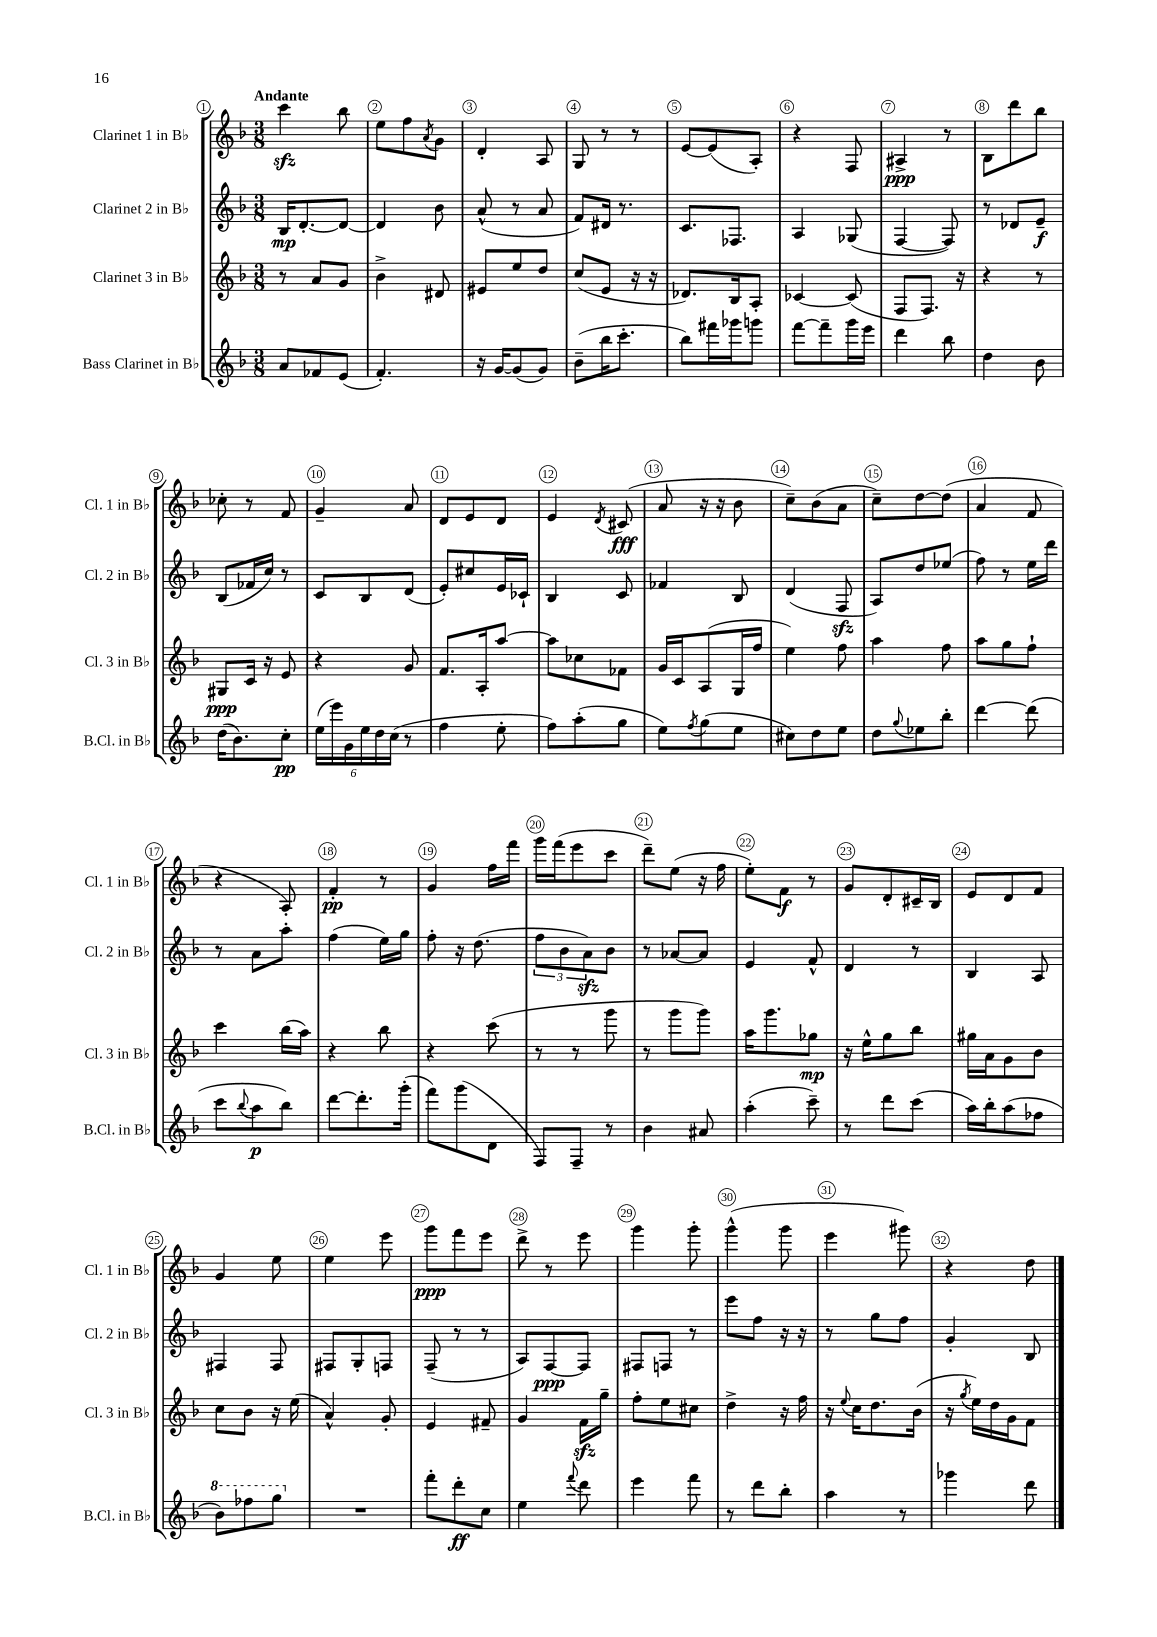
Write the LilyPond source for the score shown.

<<
\new StaffGroup <<
\new Staff = "s0" \with { instrumentName = "Clarinet 1 in Bb" shortInstrumentName = "Cl. 1 in Bb" } {
    \clef treble \key f \major \numericTimeSignature \time 3/8 \tempo "Andante"
    c'''4\sfz bes''8 |
    e''8 f''8 \acciaccatura { a'8 } g'8 |
    d'4-. a8 |
    g8 r8 r8 |
    e'8~ e'8( a8-.) |
    r4 f8 |
    ais4->\ppp r8 |
    bes8 d'''8 bes''8 |
    ces''8-. r8 f'8 |
    g'4-- a'8 |
    d'8 e'8 d'8 |
    e'4 \acciaccatura { d'8 } cis'8\fff( |
    a'8 r16 r16 bes'8 |
    c''8--) bes'8( a'8 |
    c''8--) d''8~ d''8( |
    a'4 f'8 |
    r4 a8-.) |
    f'4-.\pp r8 |
    g'4 f''16 f'''16 |
    g'''16 f'''16( e'''8 c'''8 |
    d'''8--) e''8( r16 f''16 |
    e''8-.) f'8\f r8 |
    g'8 d'8-. cis'16-- bes16 |
    e'8 d'8 f'8 |
    g'4 e''8 |
    e''4 e'''8 |
    g'''8\ppp f'''8 e'''8 |
    d'''8-> r8 e'''8 |
    g'''4 g'''8-. |
    g'''4-^( g'''8 |
    e'''4 gis'''8) |
    r4 d''8 \bar "|." |
}
\new Staff = "s1" \with { instrumentName = "Clarinet 2 in Bb" shortInstrumentName = "Cl. 2 in Bb" } {
    \clef treble \key f \major \numericTimeSignature \time 3/8
    bes16\mp d'8.~-. d'8~ |
    d'4 bes'8 |
    a'8-^( r8 a'8 |
    f'8) dis'16 r8. |
    c'8. fes8. |
    a4 ges8( |
    f4~ f8) |
    r8 des'8 e'8--\f |
    bes8( fes'16 c''16) r8 |
    c'8 bes8 d'8( |
    e'8-.) cis''8 e'16 ces'16-! |
    bes4 c'8 |
    fes'4 bes8 |
    d'4( f8\sfz |
    a8) d''8 ees''8( |
    f''8) r8 e''16 d'''16 |
    r8 a'8 a''8-. |
    f''4( e''16) g''16 |
    f''8-. r16 d''8.( |
    \tuplet 3/2 { f''8 bes'8 a'8\sfz) } bes'8 |
    r8 aes'8~ aes'8 |
    e'4 f'8-^ |
    d'4 r8 |
    bes4 a8 |
    fis4 fis8 |
    fis8 g8-. f8 |
    f8--( r8 r8 |
    a8) f8~\ppp f8 |
    fis8 f8 r8 |
    e'''8 f''8 r16 r16 |
    r8 g''8 f''8 |
    g'4-. bes8 \bar "|." |
}
\new Staff = "s2" \with { instrumentName = "Clarinet 3 in Bb" shortInstrumentName = "Cl. 3 in Bb" } {
    \clef treble \key f \major \numericTimeSignature \time 3/8
    r8 a'8 g'8 |
    bes'4-> dis'8 |
    eis'8 e''8 d''8 |
    c''8( e'8 r16 r16 |
    des'8.) bes16 a8-. |
    ces'4~ ces'8( |
    f8 f8.) r16 |
    r4 r8 |
    gis8\ppp c'16 r16 e'8 |
    r4 g'8 |
    f'8. a16-. a''8~ |
    a''8 ces''8 fes'8 |
    g'16 c'16 a8( g16 f''16 |
    e''4) f''8 |
    a''4 f''8 |
    a''8 g''8 f''8-! |
    c'''4 bes''16( a''16) |
    r4 bes''8 |
    r4 c'''8( |
    r8 r8 g'''8 |
    r8 g'''8 g'''8) |
    a''16 g'''8. ges''8\mp |
    r16 e''16-^ g''8 bes''8 |
    gis''16 a'16 g'8 bes'8 |
    c''8 bes'8 r16 e''16( |
    a'4-^) g'8-. |
    e'4 fis'8-- |
    g'4 f'16\sfz g''16-- |
    f''8-. e''8 cis''8 |
    d''4-> r16 f''16 |
    r16 \appoggiatura { e''8 } c''16 d''8. bes'16( |
    r16 \acciaccatura { g''8 } e''16) d''16 g'16 f'8 \bar "|." |
}
\new Staff = "s3" \with { instrumentName = "Bass Clarinet in Bb" shortInstrumentName = "B.Cl. in Bb" } {
    \clef treble \key f \major \numericTimeSignature \time 3/8
    a'8 fes'8 e'8( |
    f'4.-.) |
    r16 g'16~ g'8( g'8) |
    bes'8--( bes''16 c'''8.-. |
    bes''8) fis'''16 ges'''16 g'''8 |
    f'''8~ f'''8-- g'''16 e'''16 |
    d'''4 bes''8 |
    d''4 bes'8 |
    d''16( bes'8.) c''8-.\pp |
    \tuplet 6/4 { e''16( e'''16) g'16 e''16 d''16 c''16( } r8 |
    f''4 e''8-. |
    f''8) a''8-.( g''8 |
    e''8) \acciaccatura { f''8 } g''8( e''8 |
    cis''8) d''8 e''8 |
    d''8 \appoggiatura { g''8 } ees''8 bes''8-. |
    d'''4~ d'''8( |
    c'''8 \appoggiatura { bes''8 } a''8\p bes''8) |
    d'''8~ d'''8.-. g'''16-.( |
    f'''8) g'''8( d'8 |
    f8) f8-- r8 |
    bes'4 ais'8 |
    a''4-.( c'''8--) |
    r8 d'''8 c'''8( |
    a''16) bes''16-. a''8( fes''8 |
    \ottava #1 bes''8) fes'''8 g'''8 \ottava #0 |
    R4. |
    f'''8-. d'''8-.\ff c''8 |
    e''4 \appoggiatura { f'''8 } d'''8 |
    e'''4 f'''8 |
    r8 d'''8 bes''8-. |
    a''4 r8 |
    ges'''4 d'''8 \bar "|." |
}
>>
>>
\layout { \context { \Score \override BarNumber.break-visibility = ##(#f #t #t) barNumberVisibility = #all-bar-numbers-visible \override BarNumber.stencil = #(make-stencil-circler 0.1 0.3 ly:text-interface::print) } }
